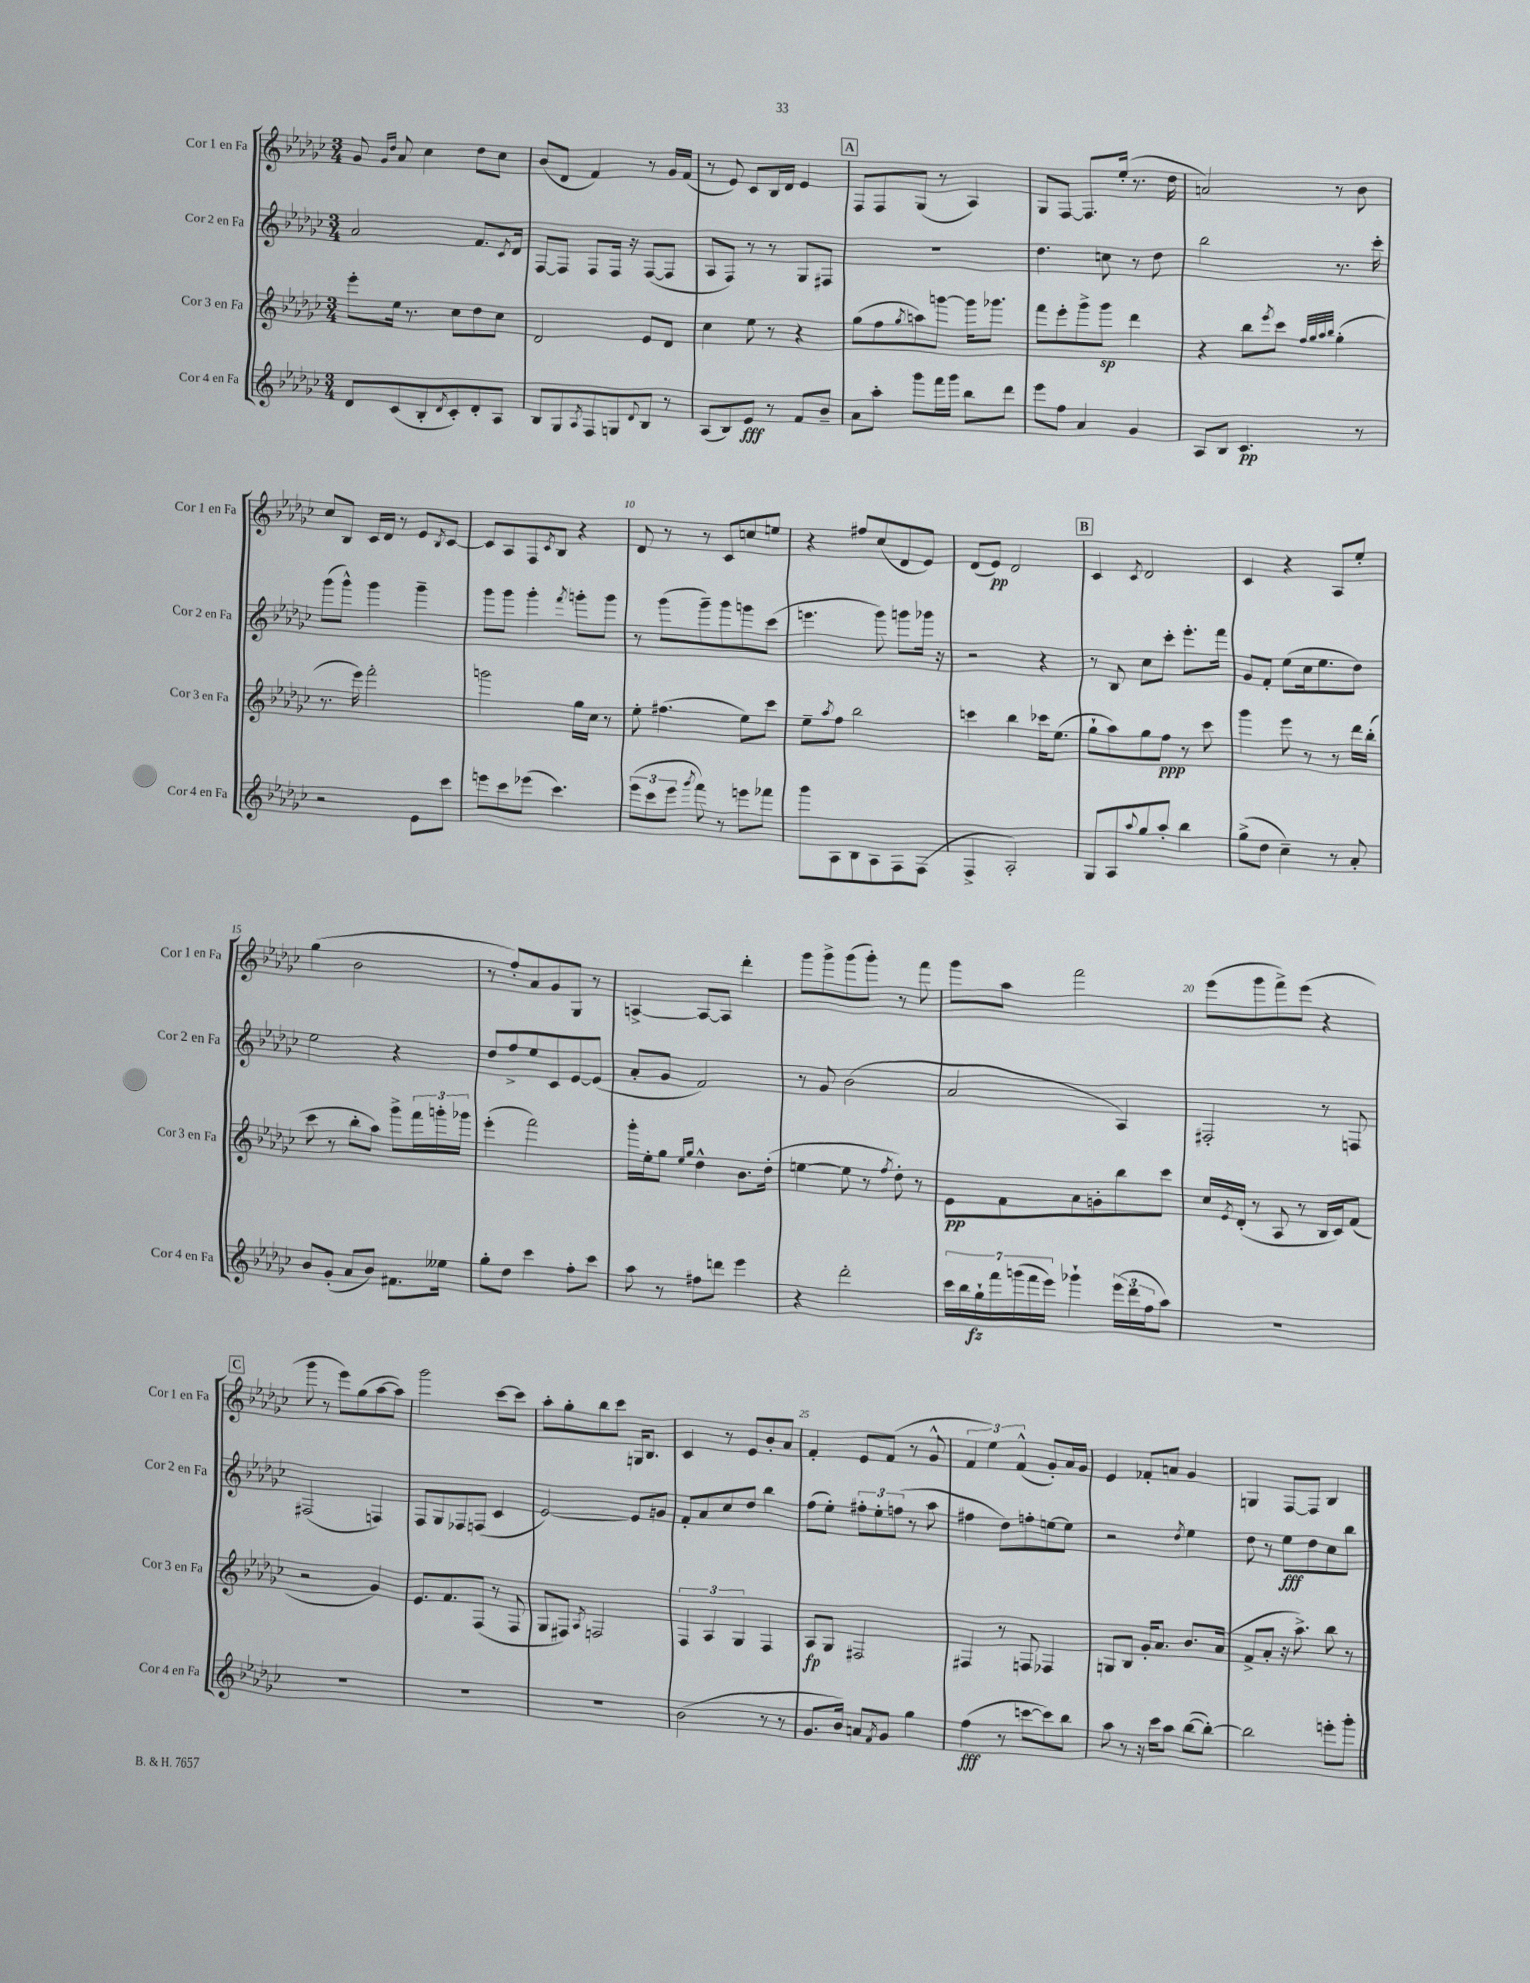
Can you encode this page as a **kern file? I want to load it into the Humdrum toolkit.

**kern	**kern	**kern	**kern
*staff4	*staff3	*staff2	*staff1
*clefG2	*clefG2	*clefG2	*clefG2
*k[b-e-a-d-g-c-]	*k[b-e-a-d-g-c-]	*k[b-e-a-d-g-c-]	*k[b-e-a-d-g-c-]
*M3/4	*M3/4	*M3/4	*M3/4
8d-/L	8eee-'\L	2a-/	8g-/
.	.	.	16qqg-/LL
.	.	.	16qqdd-/JJ
(8c-/	16ee-\Jk	.	8a-/
.	8.r	.	.
8B-'/	.	.	4cc-\
8qd-/	.	.	.
8c-'/)	8cc-\L	.	.
8d-'/	8dd-\	8.f/L	8dd-\L
8A-/J	8cc-\J	.	8cc-\J
.	.	8qc-/	.
.	.	16d-/Jk	.
=	=	=	=
8B-/L	2d-/	[8F/L	(8b-/L
8G-/	.	8F/]J	8d-/J
8qA-/	.	.	.
8F/	.	8F/L	4f/)
8G/	.	16F/Jk	.
.	.	16r	.
8qqd-/	.	.	.
8B-/J	8e-/L	([8F/L	8r
8r	8d-/J	8F/]J	16g-/LL
.	.	.	(16f/JJ
=	=	=	=
(8A-/L	4cc-\	8A-/L	8r
8B-/)	.	8F/J)	8e-/)
8e-/J	8ee-\	8r	8c-/L
8r	8r	8r	16B-/L
.	.	.	16d-/JJ
8f/L	4r	8G-/L	4e-/
8b-~/J	.	8F#/J	.
=	=	=	=
8a-\L	(8gg-\L	2.r	8F/L
8aa-'\J	8ff\	.	8F/
.	8qgg-/	.	.
8ggg-\L	8aa\)	.	(8G-/J
16fff\L	[8ggg\J	.	8r
16ggg-\JJ	.	.	.
8bb-\L	16ggg\]LK	.	4A-/)
.	8.ggg-\J	.	.
8ddd-\J	.	.	.
=	=	=	=
8eee-\L	8fff\L	4.dd-\	8G-/L
8ff\J	8eee-'\	.	[8F/J
4a-/	8ggg-^\	.	8.F/]L
.	8ggg-\J	8cc\	.
.	.	.	(16ee-'/Jk
4g-/	4ddd-\	8r	8.r
.	.	8dd-\	.
.	.	.	16dd-\
=	=	=	=
8A-/L	4r	2bb-\	2a/)
8B-/J	.	.	.
4.c-/	8bb-\L	.	.
.	8qeee-/	.	.
.	8ccc-\J	.	.
.	32qqff/LLL	.	.
.	32qqgg-/	.	.
.	32qqaa-/	.	.
.	32qqbb-/JJJ	.	.
.	(4gg-'\	8.r	8r
8r	.	.	8b-\
.	.	16ccc-'\	.
=	=	=	=
2r	8.r	(8ggg-\L	8cc-/L
.	.	8ggg-^^\J)	8B-/J
.	16eee-\)	.	.
.	2fff'\	4ggg-\	16c-/LL
.	.	.	16d-/JJ
.	.	.	8r
8e-\L	.	4ggg-~\	8e-/L
.	.	.	8qB-/
8ccc-\J	.	.	[8c-/J
=	=	=	=
8eee\L	2ggg\	8ggg-\L	8c-/]L
8ccc-\	.	8ggg-\J	8A-/
(8eee-\J	.	4ggg-'\	8F/
.	.	.	8qc-/
4.ccc-\)	.	.	8B-/J
.	.	8qfff/	.
.	16gg-\LL	8ggg'\L	4r
.	16cc-\JJ	.	.
.	8r	8ggg\J	.
=	=	=	=
(12eee-\L	8ee-'\	8r	8d-/
12ccc-\	.	.	.
.	(4.ff#\	(8ggg-\L	8r
12eee-\J	.	.	.
8qggg-/	.	.	.
8fff\)	.	8ggg-~\)	8r
8r	.	8ggg-\	8c-/L
8eee\L	8ee-\L)	8ggg\	8cc/
8fff-\J	8ccc-\J	(8ccc-\J	8ee/J
=	=	=	=
8ggg-\L	8ee-~\L	4.eee\	4r
.	8qaa-/	.	.
8A-\	8ff\J	.	.
8B-\	2bb-\	.	8ff#/L
8A-\	.	8ggg-\)	(8cc-/
8F\	.	8ggg\L	8d-/
(8F\J	.	16ggg-\Jk	8e-/J)
.	.	16r	.
=	=	=	=
4F^/	4ccc\	2r	(8d-/L
.	.	.	8e-/J)
2A-'/)	4bb-\	.	2d-/
.	16ccc-\LK	4r	.
.	(8.ee-\J	.	.
=	=	=	=
8G-/L	8gg-`\L	8r	4c-/
8A-/	8aa-\)	8B-/	.
8qqaa-/	.	.	8qc-/
8gg-/	8gg-\	8cc-\L	2d-/
8aa-'/J	8ff\J	8ccc-'\J	.
4bb-\	8r	8.eee-'\L	.
.	8ccc-\	.	.
.	.	16fff\Jk	.
=	=	=	=
(8gg-^\L	4ggg-\	8g-/L	4c-/
8dd-\J	.	8f'/J	.
4cc-~\)	8eee-\	(8ee-\L	4r
.	8r	16cc-\k	.
.	.	8.ee-\	.
8r	8r	.	8A-/L
8a-'/	16ddd-\LL	8dd-\J)	8ee-'/J
.	(16bb-'\JJ	.	.
=	=	=	=
8b-/L	8ccc-\	2ee-\	(4gg-\
(8g-'/J	8r	.	.
8a-/L	8bb-'\L	.	2b-\
8b-/J)	8aa-\J)	.	.
8.f#\L	8ggg-^\L	4r	.
.	24fff\L	.	.
.	24ggg'\	.	.
16ee--\Jk	.	.	.
.	24ggg-\JJ	.	.
=	=	=	=
8gg-'\L	(4eee-'\	8dd-/L	8r
8dd-\J	.	8ff^/	8ff'/L)
4ccc-\	2fff\)	8ee-/	8a-/
.	.	8c-/	8g-/
8ff'\L	.	[8e-/	8G-/J
8ccc-\J	.	(8e-/]J	8r
=	=	=	=
8aa-\	16ggg-'\LL	8a-'/L	[4A^/
.	16ee-'\J	.	.
8r	8gg-\J	8g-/J	.
.	16qqee-/LL	.	.
.	16qqgg-/JJ	.	.
8ff#\L	4dd-^^\	2f/)	8A/_L
8ddd\J	.	.	8A/]J
4eee-\	8.b-\L	.	4ddd-'\
.	(16dd-'\Jk	.	.
=	=	=	=
4r	[4ee\	8r	8ggg-\L
.	.	8g-/	8ggg-^\
2ddd-'\	8ee\]	(2b-\	(8ggg-\
.	8r	.	8ggg-'\J)
.	8qff/	.	.
.	8dd-'\)	.	8r
.	8r	.	8fff\
=	=	=	=
28ccc-\LL	8e-\L	2a-/	8ggg-\L
28bb-\	.	.	.
28gg-`\	.	.	.
28fff\	.	.	.
.	8f\	.	8aa-\J
(28ggg\	.	.	.
28fff\	.	.	.
28eee-\JJ)	.	.	.
4ggg-`\	8a-\	.	2fff\
.	8g'\	.	.
(24eee-\LL	8bb-\	4A-/)	.
24ddd-\	.	.	.
24ff\J	.	.	.
8aa-\J)	8ccc-\J	.	.
=	=	=	=
2.r	16cc-/LL	2F#'/	(8eee-\L
.	8qe-/	.	.
.	(16d-'/JJ	.	.
.	8r	.	8ggg-\
.	8A-/	.	8fff^\)
.	8r	.	(8eee-\J
.	16B-/LL	8r	4r
.	16c-/J)	.	.
.	(8f/J	8F/	.
=	=	=	=
2.r	2r	(2F#/	8ggg-\
.	.	.	8r
.	.	.	8eee-\L)
.	.	.	(8gg-\
.	4g-/)	4F/)	[8aa-\
.	.	.	8aa-\]J)
=	=	=	=
2.r	8.e-/L	8F/L	2ggg-\
.	.	8G-/	.
.	8.f/	.	.
.	.	8F-/	.
.	(8F/J	(8F/J	.
.	8r	4c-/	[8ccc-\L
.	8F/	.	8ccc-\]J
=	=	=	=
2.r	8G-/L	[2e-/)	8aa-'\L
.	8F#/J)	.	8gg-'\
.	8qA-/	.	.
.	2F/	.	8bb-\
.	.	.	8ccc-\J
.	.	8e-/]L	16G/LK
.	.	.	8.B-/J
.	.	8g/J	.
=	=	=	=
(2b-\	6F/	8f'/L	4c-/
.	.	8a-/	.
.	6A-/	.	.
.	.	8cc-/	8r
.	6G-/	.	.
.	.	8dd-/J	8e-/L
8r	4F/	4bb-\	8b-'/
8r	.	.	8a-/J
=	=	=	=
8.g-/L	8A-/L	(8ff\L	4f'/
.	8G-/J	8ee-'\J)	.
16b-/Jk)	.	.	.
8a/L	2F#/	12ff#'\L	8e-/L
.	.	12ee-'\	.
8qf/	.	.	.
8g-/J	.	.	(8f/J
.	.	(12ff\J	.
4gg-\	.	8r	8r
.	.	8aa-\	8g-^^/
=	=	=	=
(4ff\	4F#/	4ff#\	6f/
.	.	.	6ee-\)
8r	8r	8dd-\L)	.
.	.	.	(6f^^/
[8ccc\L	8F/	8ff'\	.
8ccc\])	4F-/	[8ee\	8g-'/L)
8bb-\J	.	8ee\]J	16a-/L
.	.	.	16g-/JJ
=	=	=	=
8aa-\	8G/L	2r	4e-/
8r	8B-/J	.	.
16r	16g-'/LK	.	8f-'/L
16ccc-\LK	8.a-/J	.	.
8aa-\J	.	.	8a/J
.	.	8qdd-/	.
([8bb-\L	8.b-/L	4ee-\	4g-/
8bb-'\_J)	.	.	.
.	(16a-/Jk	.	.
=	=	=	=
2bb-\]	8f^/L	8dd-\	4G/
.	8a-'/J	8r	.
.	16r	8ee-\L	[8F/L
.	8.aa-^\)	.	.
.	.	8dd-\	8F/]J
8eee'\L	8bb-\	8cc-\	4B-/
8ggg-'\J	8r	8bb-\J	.
==	==	==	==
*-	*-	*-	*-
